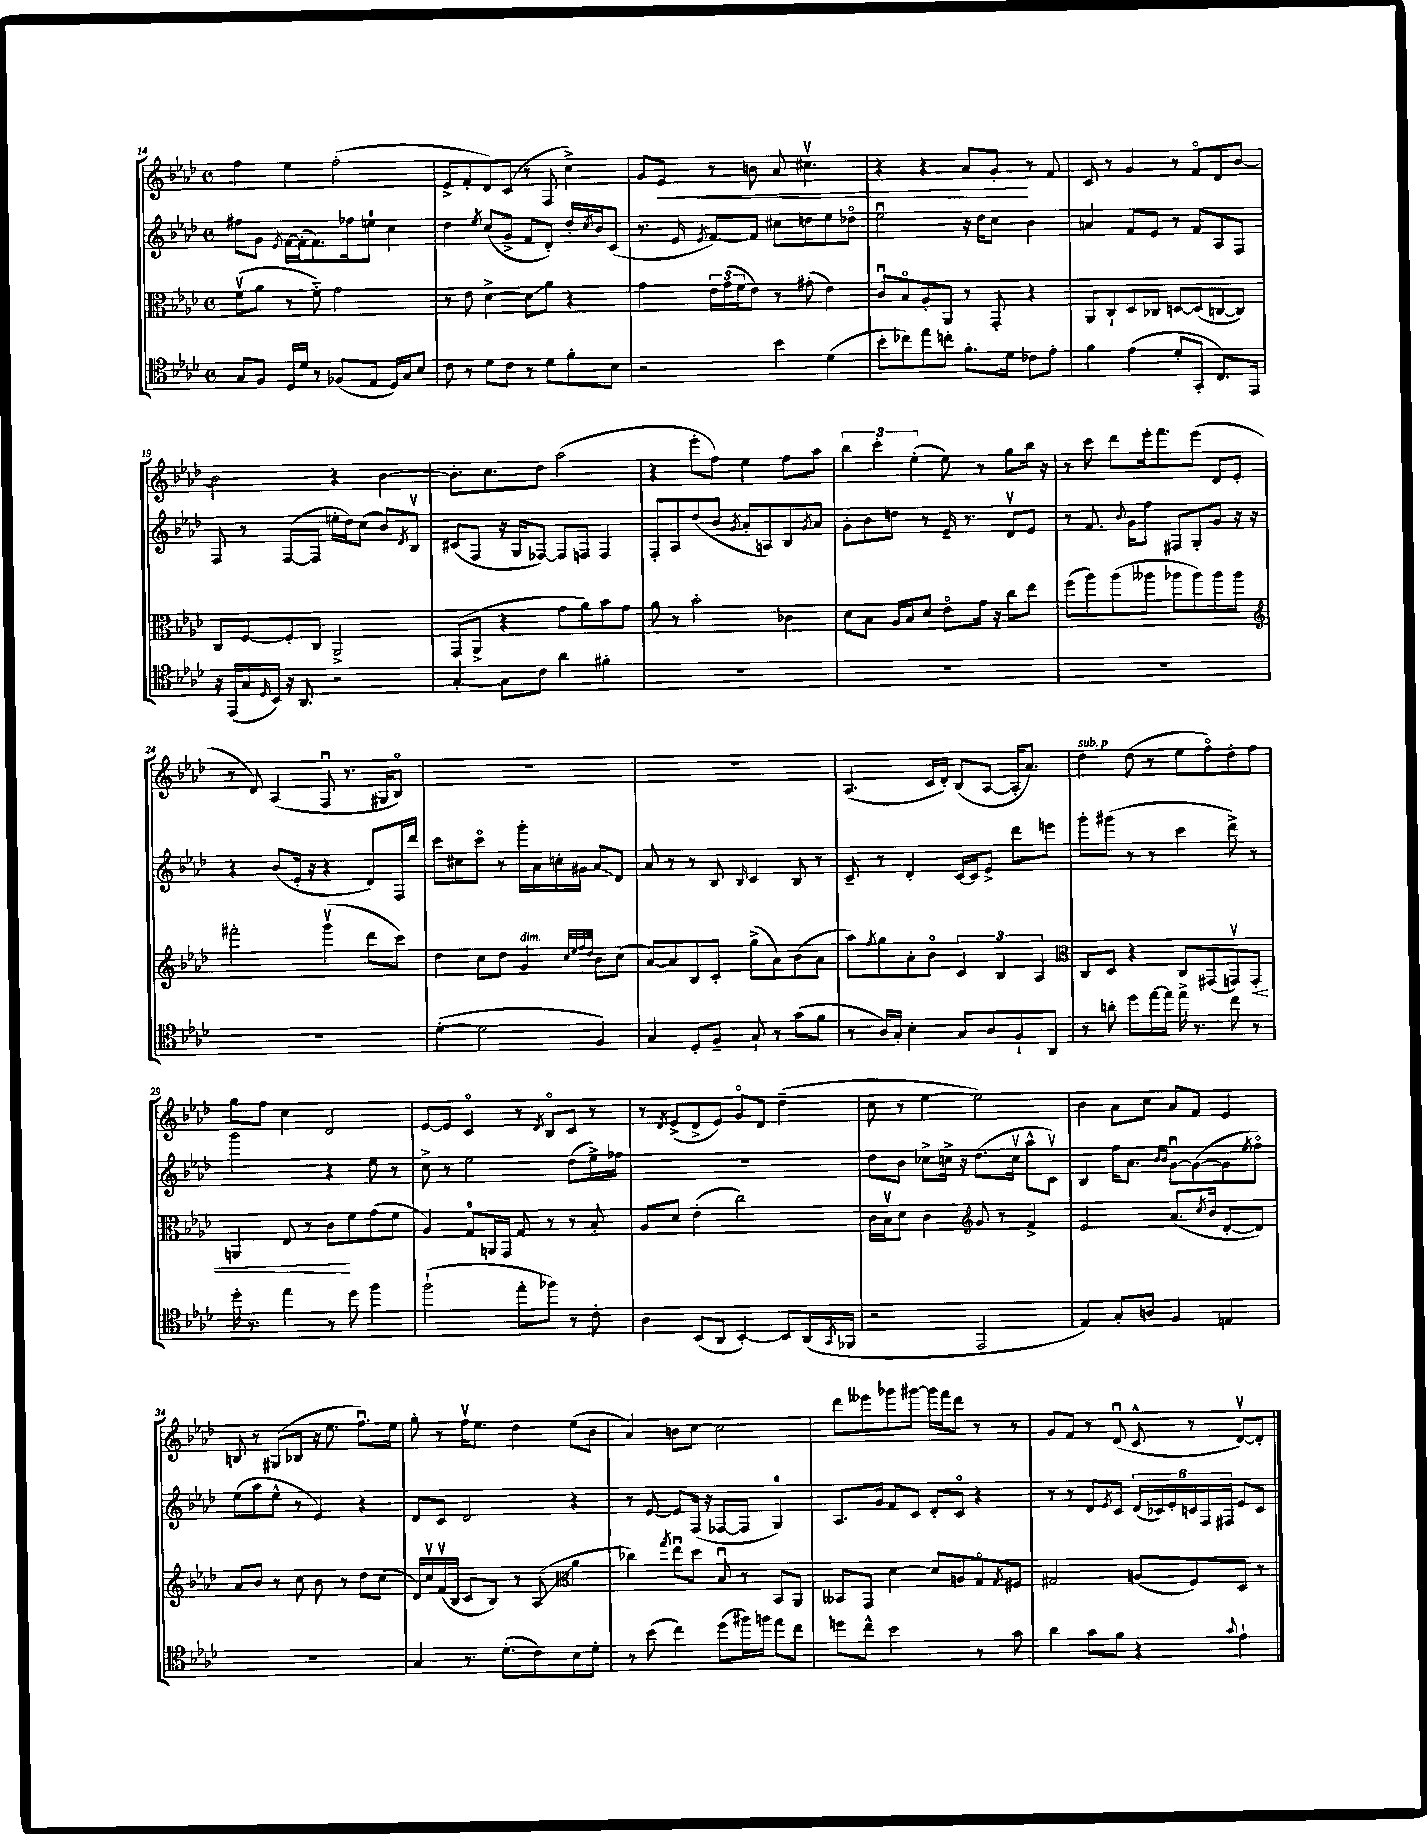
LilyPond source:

<<
\new StaffGroup <<
\new Staff = "s0" {
    \clef treble \key aes \major \defaultTimeSignature \time 4/4
    f''4 ees''4 f''2-.( |
    ees'8-> f'8-. des'8) c'8( r8 f8 c''4->) |
    g'8 ees'8\< r8 b'8 aes'8 cis''4.\upbow |
    r4 r4 aes'8 g'8-.\! r8 f'8 |
    c'8 r8 g'4 r8 f'8\flageolet des'8 bes'8~ |
    bes'2 r4 bes'4~ |
    bes'8.-. c''8. des''8 aes''2( |
    r4 ees'''8-. f''8) ees''4 f''8 aes''8 |
    \tuplet 3/2 { bes''4 c'''4-. ees''4-.( } ees''8) r8 g''8 bes''16 r16 |
    r8 c'''8 des'''8 ees'''16-. f'''8. ees'''8( des'8 ees'8-. |
    r8 des'8) aes4( f8\downbow r8. gis16 bes8\flageolet) |
    R1 |
    R1 |
    aes4.( c'16 des'16-.) bes8( aes8~ aes16-. aes'8.) |
    des''4^\markup { \italic "sub. p" } des''8( r8 ees''8 f''8\flageolet) des''8-. f''8 |
    g''8 f''8 c''4 des'2 |
    ees'8~ ees'8 c'4\flageolet r8 \acciaccatura { des'8 } bes8\flageolet c'8 r8 |
    r8 \acciaccatura { des'8 } ees'8->( des'8-> ees'8) g'8\flageolet des'8 des''4--( |
    c''8 r8 ees''4~ ees''2) |
    bes'4 aes'8 c''8 aes'8 f'8 ees'4 |
    b8 r8 gis8( bes8 r16 ees''8. f''8.\downbow) ees''16 |
    g''8-. r8 f''16\upbow ees''8. des''4 ees''8( bes'8 |
    aes'4) b'8 c''8~ c''2 |
    des'''8 eeses'''8 ges'''8 gis'''8~ gis'''16 f'''16 des'''8 r8 r8 |
    g'8 f'8 r8 des'8\downbow( c'8-^ r8 des'8~\upbow) des'8-. \bar "|." |
}
\new Staff = "s1" {
    \clef treble \key aes \major \defaultTimeSignature \time 4/4
    fis''8 g'8 \acciaccatura { ees'8 } f'16~ f'16-.( f'8.) fes''16 e''8-0 c''4 |
    des''4 \acciaccatura { ees''8 } c''8( g'8-> f'8 des'8-.) des''16-. \acciaccatura { c''8 } bes'16 c'8( |
    r8. ees'16 \acciaccatura { ees'8 } f'8~) f'8 cis''8 d''8 ees''8 des''8\flageolet |
    ees''2\downbow r16 des''16 c''8 bes'4 |
    a'4 f'8 ees'8 r8 f'8 aes8 f8 |
    f8 r8 f8~( f8 e''16-. des''16) c''8( bes'8) \acciaccatura { des'8 } bes8\upbow |
    cis'8( f8 r16 g16 fes8~) fes8 f8 f4 |
    f8-. aes8 des''8( bes'8 \acciaccatura { g'8 } aes'8-. a8) bes8 \acciaccatura { g'8 } aes'8 |
    g'8-. bes'8 d''8 r8 ees'16-- r8. des'8\upbow ees'8 |
    r8 f'8. \appoggiatura { bes'8 } g'16 f''8 fis8 g8-. g'8 r16 r16 |
    r4 bes'8( ees'16-. r16 r4 des'8) f16 des'''16 |
    c'''8 cis''8 c'''8\flageolet r8 g'''16-. aes'16 c''16-. gis'16 \once \override Glissando.style = #'zigzag aes'8\glissando des'8 |
    aes'8 r8 r8 bes8 \grace { bes16 } c'4 bes8 r8 |
    c'8-- r8 des'4-. c'16~ c'16 ees'8-> des'''8 e'''8 |
    g'''8-. gis'''8( r8 r8 c'''4 des'''8->) r8 |
    g'''2 r4 ees''8 r8 |
    c''8-> r8 ees''2 des''8( ees''16->) fes''16 |
    R1 |
    des''8 bes'8 ces''8-> c''16-> r16 des''8.( c''16\upbow aes''8-^ c'8\upbow) |
    bes4 f''16 aes'8. \grace { bes'16 bes'16 } g'8~\downbow g'8~( g'8 \acciaccatura { ees''8 } f''8\flageolet) |
    ees''8( aes''8 ees''8-^ r8 ees'4) r4 |
    des'8 c'8 des'2 r4 |
    r8 ees'8~ ees'8 f16( r16 fes8~ fes8 g4-0) |
    aes8. g'16 f'8 c'8 des'8-. c'8\flageolet r4 |
    r8 r8 des'8 \acciaccatura { ees'8 } c'8 \tuplet 6/4 { des'16( ces'16) ees'16-. c'16 f16 fis16 } ees'8 c'8 \bar "|." |
}
\new Staff = "s2" {
    \clef alto \key aes \major \defaultTimeSignature \time 4/4
    f'8\upbow( aes'8 r8 f'8-_) g'2 |
    r8 ees'8 des'4~-> des'8\glissando aes'8 r4 |
    g'4 \tuplet 3/2 { ees'16 g'16( f'16 } ees'8) r8 gis'8-.( ees'4) |
    c'8\downbow bes8\flageolet aes8-. aes,8 r8 g,8-. r4 |
    aes,8 c8-! des8 ces8 d8~ d8( c8~ c8) |
    c8 f8~ f8-. c8 aes,2-> |
    g,8( aes,8-> r4 g'8 aes'8) bes'8 g'8 |
    aes'8 r8 bes'2-. ces'4 |
    des'8 bes8 aes16 bes16 des'8 ees'8\flageolet g'16 r16 c''8 ees''8 |
    f''8( aes''8) aes''8( aeses''8 aes''8 aes''8) aes''8 aes''8 |
    \clef treble fis'''2-. g'''4\upbow( des'''8 c'''8) |
    des''4 c''8 des''8 g'4^\markup { \italic "dim." } \grace { c''32 ees''32 f''32 des''32 } bes'8 c''8( |
    aes'8~) aes'8 bes8 c'8-. g''8->( aes'8) bes'8( aes'8 |
    aes''8) \acciaccatura { f''8 } g''8 aes'8-. bes'8\flageolet \tuplet 3/2 { c'4 bes4 aes4 } |
    \clef alto c8 des8 r4 c8 gis,8( g,8\upbow) g,8-.\< |
    a,4 ees8 r8 c'8\! f'8 g'8( f'8 |
    aes4) g8-0 a,16 g,16 g8 r8 r8 bes8-. |
    aes8 des'8 ees'4-.( c''2) |
    c'16 bes16\upbow des'8 c'4 \clef treble g'8 r8 f'4-> |
    ees'2 aes'8.( \acciaccatura { c''8 } bes'16 des'8~-. des'8) |
    aes'8 bes'8 r8 c''8 bes'8 r8 des''8 c''8( |
    des'16) c''16\upbow f'16\upbow( bes16 c'8 bes8) r8 aes8\glissando( \clef alto aes'4 |
    ces''4) \acciaccatura { g''8 } ees''8\downbow des''8 bes8\downbow r8 bes,8 aes,8 |
    beses,8 g,8 des'4~ des'8 a8 g8\flageolet \acciaccatura { g8 } fis8 |
    gis2 a8( f8) des8 r8 \bar "|." |
}
\new Staff = "s3" {
    \clef tenor \key aes \major \defaultTimeSignature \time 4/4
    g8 f8 des16 des'16 r8 fes8( ees8 des16) g16 bes8 |
    c'8 r8 des'8 c'8 r8 des'8 f'8-. bes8 |
    r2 bes'4 des'4( |
    bes'8-. ces''8) ees''8 c''8-. f'8.-. des'16 ces'8 ees'8-. |
    f'4 ees'4( des'8-. g,8-. c8.) ees,16 |
    r16 ees,16( g16 \grace { des16 } bes,16) r16 aes,8. r2 |
    g4~-. g8 c'8 aes'4 fis'4-. |
    R1 |
    R1 |
    R1 |
    R1 |
    des'4~-.( des'2 f4) |
    g4 des8-. f8-- g8-! r8 g'8( f'8 |
    r8 aes16) g16-. bes4-. g8 aes8 f8-! aes,8 |
    r8 a'8-. des''8 ees''16~ ees''16 ees''16-> r8. c''8 r8 |
    des''16-. r8. ees''4 r8 des''8 f''4 |
    f''2-!( ees''8-. fes''8) r8 c'8-. |
    aes4 bes,8( aes,8 bes,4~-.) bes,8 aes,16( \acciaccatura { g,8 } fes,16 |
    r2 ees,2 |
    ees4) g8-. a8 f4 e4 |
    R1 |
    g4 r8. des'8.-.( c'8) bes8 des'8-. |
    r8 bes'8( c''4) des''8( fis''16) f''16 ees''8 c''8 |
    d''8 c''8-^ bes'2 r8 g'8 |
    aes'4 g'8 f'8 r4 \appoggiatura { g'8 } ees'4-! \bar "|." |
}
>>
>>
\layout { \context { \Score currentBarNumber = #14 } }
